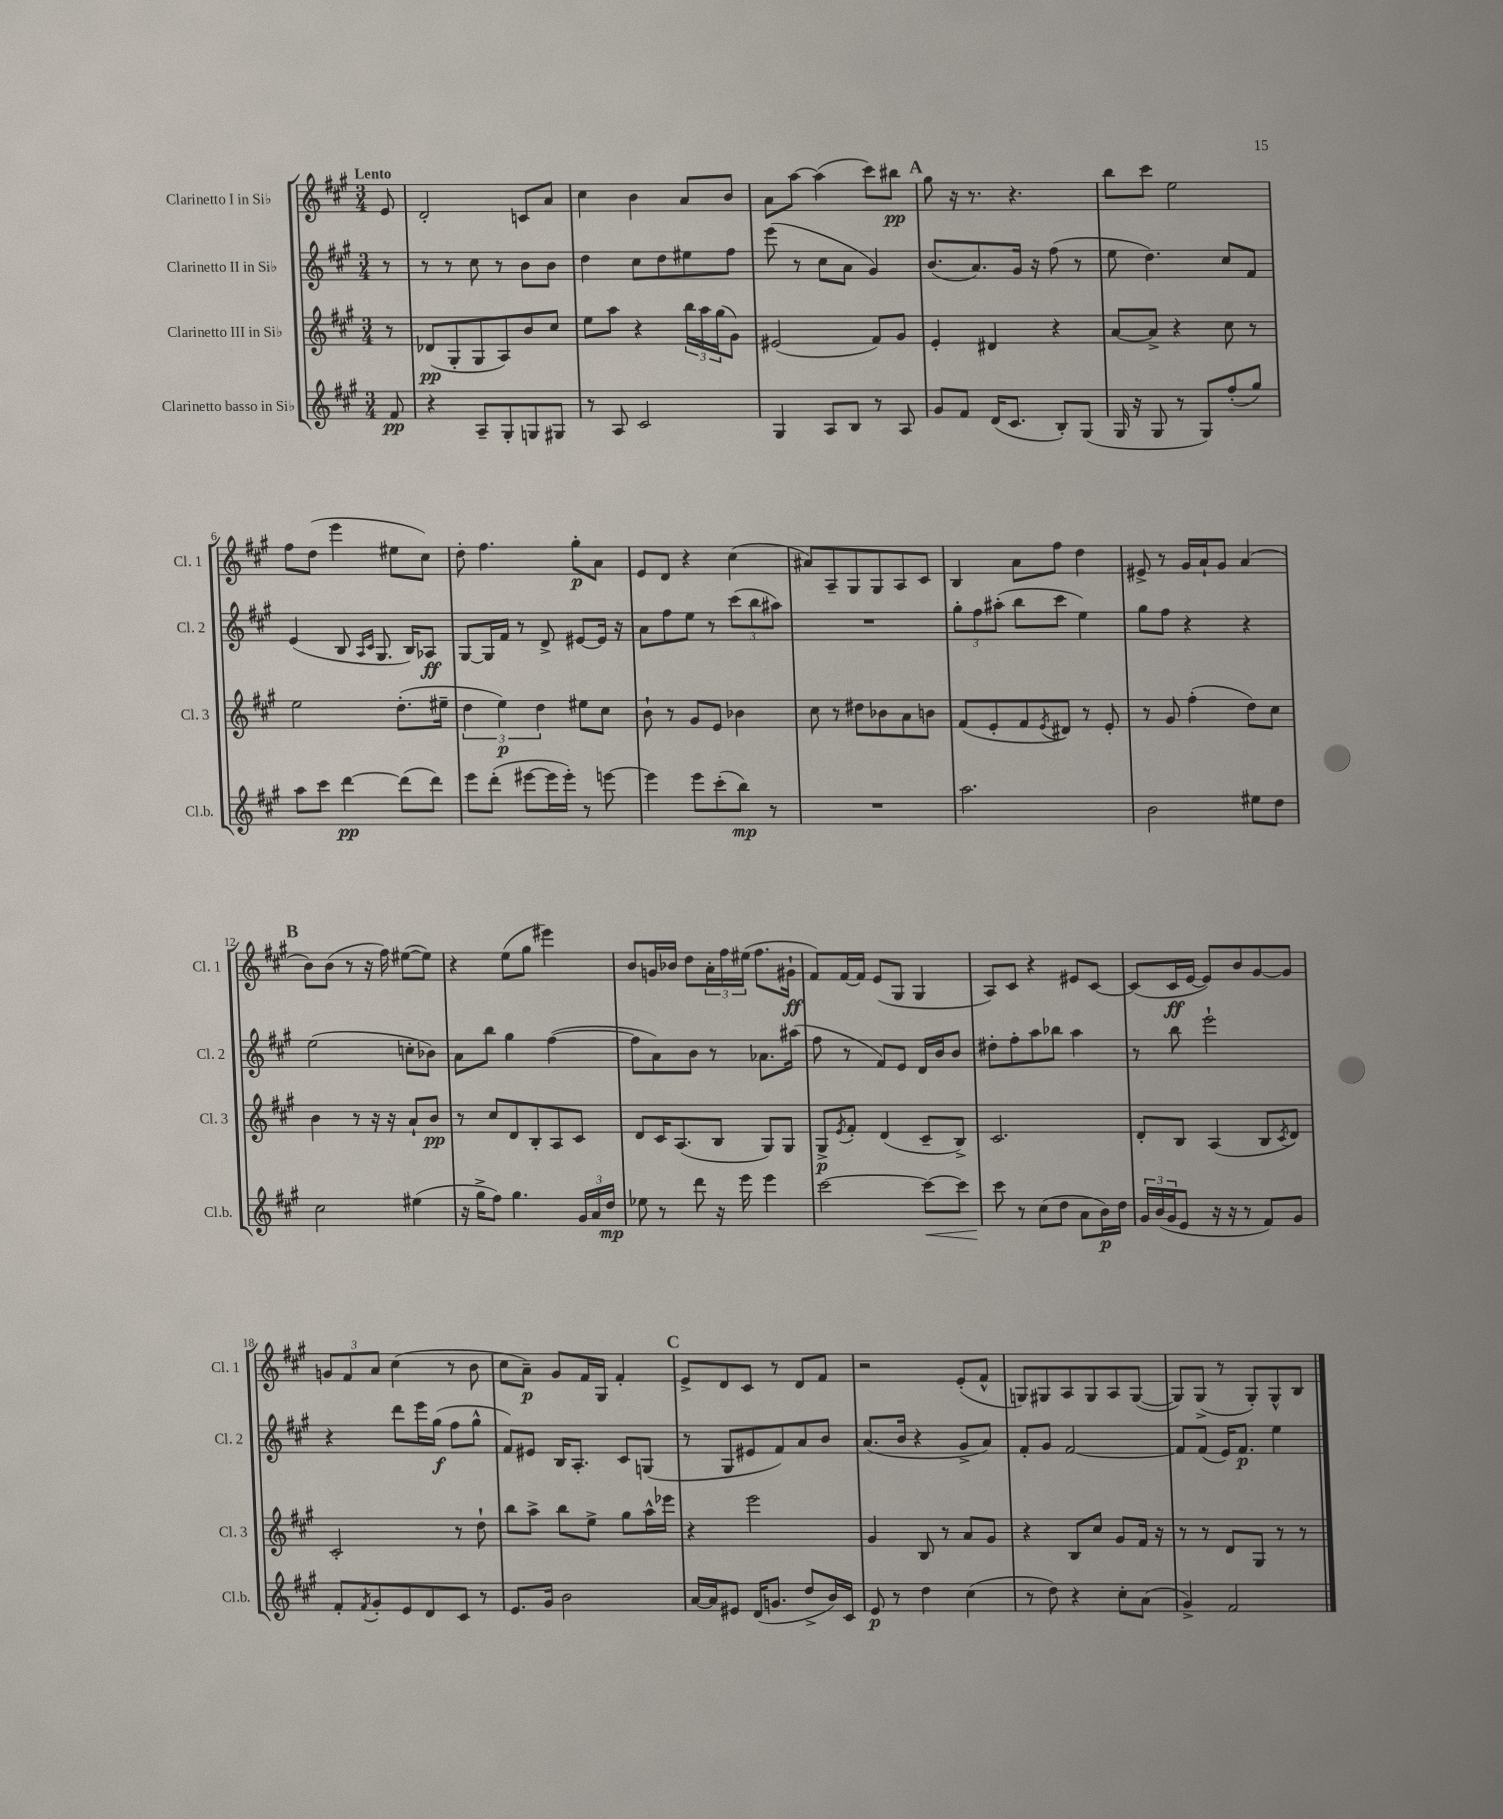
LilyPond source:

<<
\new StaffGroup <<
\new Staff = "s0" \with { instrumentName = "Clarinetto I in Sib" shortInstrumentName = "Cl. 1" } {
    \clef treble \key a \major \numericTimeSignature \time 3/4 \partial 8 \tempo "Lento"
    e'8 |
    d'2-. c'8 a'8 |
    cis''4 b'4 a'8 b'8 |
    a'8 a''8~ a''4( cis'''8) bis''8\pp |
    \mark \markup { \bold "A" } gis''8 r16 r8. r4. |
    b''8 cis'''8 e''2 |
    fis''8 d''8( e'''4 eis''8 cis''8) |
    d''8-. fis''4. gis''8-.\p a'8 |
    e'8 d'8 r4 cis''4( |
    ais'8) a8-- gis8 gis8 a8 cis'8 |
    b4 a'8 fis''8 d''4 |
    eis'8-> r8 gis'16 a'16-! gis'8 a'4( |
    \mark \markup { \bold "B" } b'8) b'8( r8 r16 fis''16) eis''8~( eis''8) |
    r4 e''8( gis''8 eis'''4) |
    b'8 g'16 bes'16 d''8 \tuplet 3/2 { a'16-. fis''16 eis''16( } fis''8. gis'16-!\ff |
    fis'8) fis'16~ fis'16 e'8( gis8 gis4 |
    a8) cis'8 r4 eis'8 cis'8~ |
    cis'8( cis'16\ff e'16~ e'8) b'8 gis'8~ gis'8 |
    \tuplet 3/2 { g'8 fis'8 a'8 } cis''4( r8 b'8 |
    cis''8 a'8--\p) gis'8 fis'16 gis16 fis'4-. |
    \mark \markup { \bold "C" } e'8-> d'8 cis'8 r8 d'8 fis'8 |
    r2 e'8-.( fis'8-^ |
    g8) gis8 a8 gis8 a8 gis8~( |
    gis8) gis8->( r8 gis8-.) gis8-^ b8 \bar "|." |
}
\new Staff = "s1" \with { instrumentName = "Clarinetto II in Sib" shortInstrumentName = "Cl. 2" } {
    \clef treble \key a \major \numericTimeSignature \time 3/4 \partial 8
    r8 |
    r8 r8 cis''8 r8 b'8 b'8 |
    d''4 cis''8 d''8 eis''8 fis''8 |
    e'''8( r8 cis''8 a'8 gis'4) |
    \mark \markup { \bold "A" } b'8.( a'8.) gis'16 r16 fis''8( r8 |
    e''8 d''4.) cis''8 fis'8 |
    e'4( b8 \grace { a16 cis'16 } gis8. b16) aes8\ff |
    gis8~ gis16 fis'16 r8 d'8-> eis'8~ eis'16 r16 |
    a'8 fis''8 e''8 r8 \tuplet 3/2 { cis'''8( b''8 ais''8) } |
    R2. |
    \tuplet 3/2 { gis''8-. fis''8 ais''8-.( } b''8 cis'''8 e''4) |
    gis''8 fis''8 r4 r4 |
    \mark \markup { \bold "B" } e''2( c''8-. bes'8) |
    a'8 b''8 gis''4 fis''4~( |
    fis''8 a'8) b'8 r8 aes'8. ais''16( |
    fis''8 r8 fis'8) e'8 d'16 b'16 b'8 |
    dis''8-. fis''8-. a''8 bes''8 a''4 |
    r8 b''8 e'''2-! |
    r4 d'''8 e'''16 gis''16\f( fis''8 gis''8-^ |
    fis'8) eis'8 b16 a8.-. cis'8 g8( |
    \mark \markup { \bold "C" } r8 gis8 eis'8 fis'8) a'8 b'8 |
    a'8.( b'16 r4 gis'8-> a'8) |
    fis'8-. gis'8 fis'2~ |
    fis'8 fis'8( e'16) fis'8.\p e''4 \bar "|." |
}
\new Staff = "s2" \with { instrumentName = "Clarinetto III in Sib" shortInstrumentName = "Cl. 3" } {
    \clef treble \key a \major \numericTimeSignature \time 3/4 \partial 8
    r8 |
    des'8\pp( gis8-. gis8 a8) b'8 cis''8 |
    e''8 a''8 r4 \tuplet 3/2 { b''16 a''16 gis''16( } gis'8) |
    eis'2( fis'8) gis'8 |
    \mark \markup { \bold "A" } e'4-. dis'4 r4 |
    a'8~ a'8-> r4 cis''8 r8 |
    e''2 d''8.-.( eis''16-- |
    \tuplet 3/2 { d''4 e''4\p) d''4 } eis''8 cis''8 |
    b'8-! r8 gis'8 e'8 bes'4 |
    cis''8 r8 dis''8 bes'8 a'8 b'8 |
    fis'8( e'8-. fis'8 \acciaccatura { e'8 } dis'8) r8 e'8-. |
    r8 gis'8 fis''4-.( d''8) cis''8 |
    \mark \markup { \bold "B" } b'4 r8 r16 r16 a'8-! b'8\pp |
    r8 cis''8 d'8 b8-. a8 cis'8 |
    d'8 cis'16 a8.( b8 gis8) gis8 |
    gis8->\p \acciaccatura { e'8 } fis'8-. d'4( cis'8-- b8->) |
    cis'2. |
    d'8-. b8 a4( b8 \acciaccatura { cis'8 } d'8) |
    cis'2-. r8 d''8-! |
    b''8 a''8-> b''8 e''8-> gis''8 a''16-^ ees'''16 |
    \mark \markup { \bold "C" } r4 e'''2 |
    gis'4 b8 r8 a'8 gis'8 |
    r4 b8 cis''8 gis'8 fis'16 r16 |
    r8 r8 d'8 gis8 r8 r8 \bar "|." |
}
\new Staff = "s3" \with { instrumentName = "Clarinetto basso in Sib" shortInstrumentName = "Cl.b." } {
    \clef treble \key a \major \numericTimeSignature \time 3/4 \partial 8
    fis'8\pp |
    r4 a8-- gis8-. g8 gis8 |
    r8 a8 cis'2 |
    gis4 a8 b8 r8 a8 |
    \mark \markup { \bold "A" } gis'8 fis'8 d'16( cis'8. b8-.) gis8( |
    gis16 r16 gis8 r8 gis8) fis''8-.( gis''8) |
    a''8 cis'''8 d'''4~\pp d'''8( d'''8) |
    e'''8 d'''8-.( eis'''8~ eis'''16 eis'''16-.) r8 e'''8~ |
    e'''4 e'''8 cis'''8-.( b''8\mp) r8 |
    R2. |
    a''2. |
    b'2 eis''8 d''8 |
    \mark \markup { \bold "B" } cis''2 eis''4( |
    r16 gis''16-> fis''8) gis''4. \tuplet 3/2 { gis'16 a'16 d''16\mp } |
    ees''8 r8 d'''8 r16 e'''16 e'''4 |
    cis'''2~ cis'''8~\< cis'''8 |
    cis'''8\! r8 cis''8( d''8 a'8 b'16\p) d''16 |
    \tuplet 3/2 { gis'16 b'16( gis'16 } e'8 r16 r16 r8 fis'8) gis'8 |
    fis'8-. \acciaccatura { fis'8 } gis'8-. e'8 d'8 cis'8 r8 |
    e'8. gis'16 b'2 |
    \mark \markup { \bold "C" } a'16~ a'16 eis'8 d'16( g'8. d''8-> b'16) cis'16 |
    e'8\p r8 d''4 cis''4( |
    r8 d''8) r4 cis''8-. a'8( |
    gis'4->) fis'2 \bar "|." |
}
>>
>>
